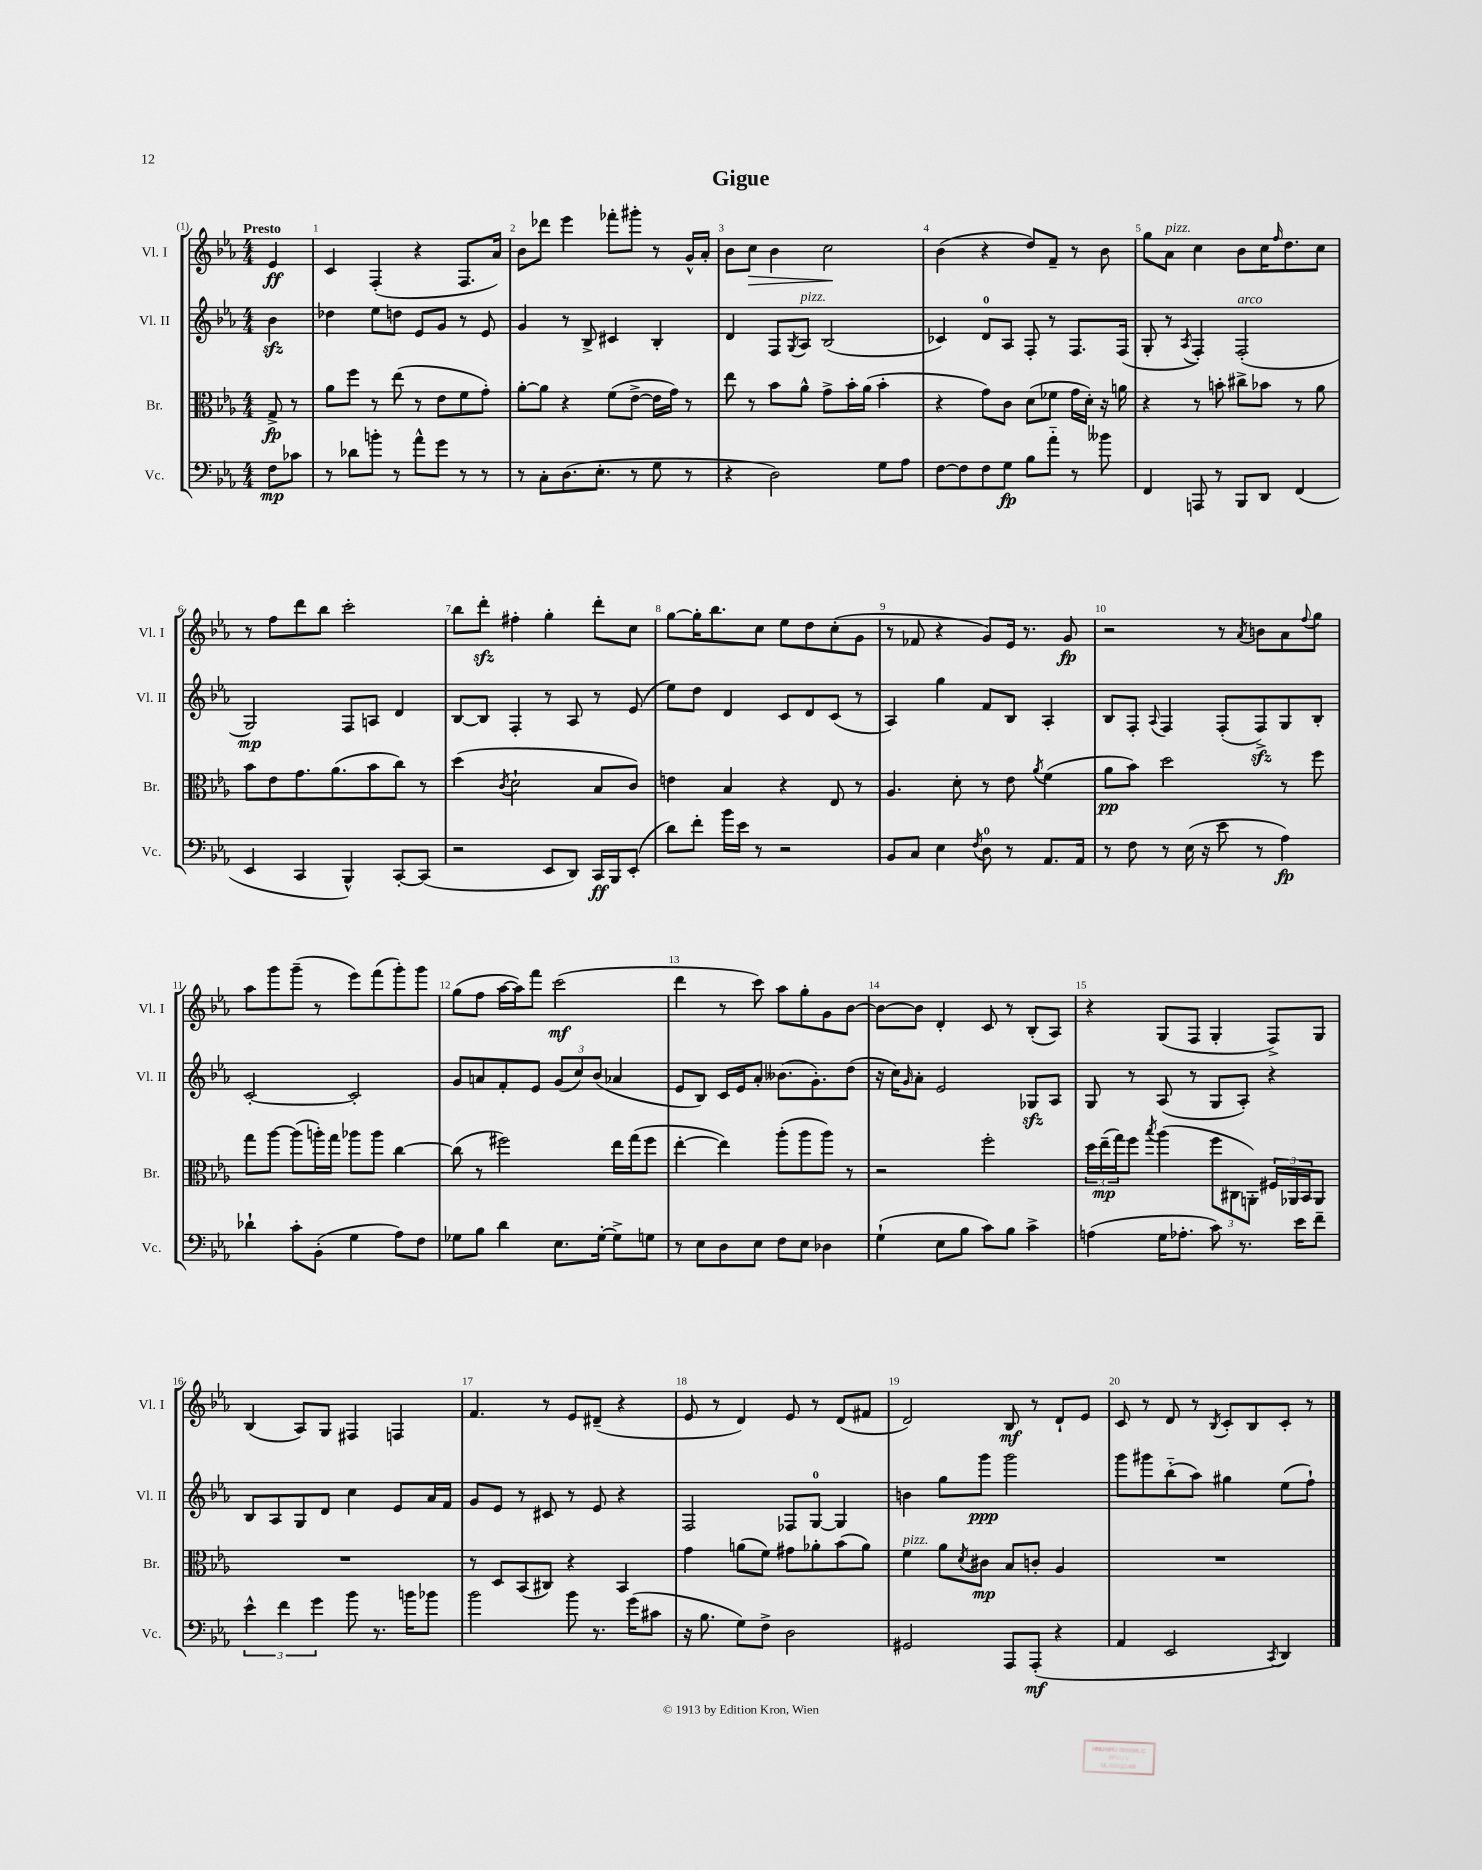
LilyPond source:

\header { title = "Gigue" }
<<
\new StaffGroup <<
\new Staff = "s0" \with { instrumentName = "Vl. I" shortInstrumentName = "Vl. I" } {
    \clef treble \key ees \major \numericTimeSignature \time 4/4 \partial 4 \tempo "Presto"
    ees'4\ff |
    c'4 f4-.( r4 f8. aes'16) |
    bes'8 des'''8 ees'''4 fes'''8-. gis'''8-. r8 g'16-^ aes'16-. |
    bes'8 c''8\> bes'4 c''2\! |
    bes'4( r4 d''8) f'8-- r8 bes'8 |
    g''8 aes'8^\markup { \italic "pizz." } c''4 bes'8 c''16 \grace { f''16 } d''8. c''8 |
    r8 f''8 d'''8 bes''8 c'''2-. |
    bes''8 d'''8-.\sfz fis''4-. g''4-. d'''8-. c''8 |
    g''8~ g''16-. bes''8. c''8 ees''8 d''8 c''8-.( g'8 |
    r8 fes'8 r4 g'8) ees'16 r8. g'8\fp |
    r2 r8 \acciaccatura { aes'8 } b'8 aes'8 \appoggiatura { f''8 } g''8 |
    aes''8 g'''8 g'''8--( r8 ees'''8) f'''8( g'''8-.) g'''8 |
    g''8( f''8 aes''16~ aes''16) f'''8 c'''2\mf( |
    d'''4 r8 c'''8) aes''8 g''8-. g'8 bes'8~ |
    bes'8~ bes'8 d'4-. c'8 r8 bes8-.( aes8) |
    r4 g8( f8 g4-. f8->) g8 |
    bes4( aes8) g8 fis4 f4 |
    f'4. r8 ees'8 dis'8--( r4 |
    ees'8 r8 d'4) ees'8 r8 d'8( fis'8 |
    d'2) bes8\mf r8 d'8-! ees'8 |
    c'8 r8 d'8 r8 \acciaccatura { bes8 } c'8-. bes8 c'8-. r8 \bar "|." |
}
\new Staff = "s1" \with { instrumentName = "Vl. II" shortInstrumentName = "Vl. II" } {
    \clef treble \key ees \major \numericTimeSignature \time 4/4 \partial 4
    bes'4\sfz |
    des''4 ees''8 d''8 ees'8 g'8 r8 ees'8 |
    g'4 r8 bes8-> cis'4 bes4-. |
    d'4 f8 \acciaccatura { g8 } aes8^\markup { \italic "pizz." } bes2( |
    ces'4) d'8-0 aes8 f8-. r8 f8. f16( |
    g8-. r8 \acciaccatura { aes8 } f4-.) f2-.^\markup { \italic "arco" }( |
    g2\mp) f8 a8 d'4 |
    bes8~ bes8 f4-. r8 aes8 r8 ees'8( |
    ees''8) d''8 d'4 c'8 d'8 c'8( r8 |
    aes4) g''4 f'8 bes8 aes4-. |
    bes8 f8-. \appoggiatura { aes8 } f4 f8-.( f8->\sfz) g8 bes8-. |
    c'2~-. c'2-. |
    g'8 a'8 f'8-. ees'8 \tuplet 3/2 { g'8( c''8) bes'8( } aes'4 |
    ees'8 bes8) c'16 ees'16 aes'8-. beses'8.( g'8.-.) d''8( |
    r16 c''16) \grace { g'16 } aes'8-. ees'2 ges8\sfz aes8 |
    g8 r8 aes8( r8 g8 aes8-.) r4 |
    bes8 aes8 g8 d'8 c''4 ees'8 aes'16 f'16 |
    g'8 ees'8 r8 cis'8 r8 ees'8 r4 |
    f2 fes8 g8-0~ g4 |
    b'4 g''8 g'''8\ppp g'''2 |
    g'''8 gis'''8 bes''8-_( aes''8) gis''4 ees''8( f''8-!) \bar "|." |
}
\new Staff = "s2" \with { instrumentName = "Br." shortInstrumentName = "Br." } {
    \clef alto \key ees \major \numericTimeSignature \time 4/4 \partial 4
    g8->\fp r8 |
    aes'8 f''8 r8 ees''8( r8 ees'8 f'8 g'8-.) |
    aes'8~-. aes'8 r4 f'8( ees'8~-> ees'16 g'16) r8 |
    ees''8 r8 bes'8 aes'8-^ g'8-> bes'16-. aes'16( bes'4-. |
    r4 g'8) c'8 d'8( fes'8 g'16 d'16-.) r16 a'16 |
    r4 r8 b'8-. cis''8-> bes'8 r8 aes'8 |
    bes'8 ees'8 g'8. aes'8.( bes'8 c''8) r8 |
    d''4( \acciaccatura { c'8 } d'2-! bes8 c'8) |
    e'4 bes4 r4 ees8 r8 |
    aes4. d'8-. r8 ees'8 \acciaccatura { aes'8 } f'4( |
    aes'8\pp bes'8) d''2 r8 f''8 |
    g''8 aes''8~ aes''8( a''16-.) g''16 aes''8 aes''8 c''4~ |
    c''8( r8 fis''2) ees''16 g''16( fis''8 |
    ees''4~-. ees''4) aes''8-.( aes''8 aes''8) r8 |
    r2 f''2-. |
    \tuplet 3/2 { d''16 ees''16--\mp( g''16) } f''8 \acciaccatura { bes''8 } aes''4( \tuplet 3/2 { f''8 cis8 a,8-.) } \tuplet 3/2 { fis16 aes,16 bes,16 } aes,8 |
    R1 |
    r8 d8 bes,8( cis8) r4 bes,4 |
    g'4 a'8( f'8) gis'8 aes'8-. bes'8( aes'8) |
    f'4^\markup { \italic "pizz." } aes'8 \acciaccatura { d'8 } cis'8\mp bes8 c'8-. aes4 |
    R1 \bar "|." |
}
\new Staff = "s3" \with { instrumentName = "Vc." shortInstrumentName = "Vc." } {
    \clef bass \key ees \major \numericTimeSignature \time 4/4 \partial 4
    f8\mp ces'8 |
    r8 des'8 b'8-. r8 aes'8-^ g'8 r8 r8 |
    r8 c8-. d8.( ees8.-. r8 g8 r8 |
    r4 d2) g8 aes8 |
    f8~ f8 f8 g8\fp bes8 aes'8-_ r8 beses'8 |
    f,4 a,,8 r8 bes,,8 d,8 f,4( |
    ees,4 c,4 bes,,4-^) c,8~-. c,8( |
    r2 ees,8 d,8) c,16\ff bes,,16 ees,8-.( |
    d'8) f'8-. bes'16 ees'16 r8 r2 |
    bes,8 c8 ees4 \acciaccatura { f8 } d8-0 r8 aes,8. aes,16 |
    r8 f8 r8 ees16( r16 ees'8 r8 aes4\fp) |
    des'4-! c'8-. bes,8-.( g4 aes8) f8 |
    ges8 bes8 d'4 ees8. ges16~-. ges8-> g8 |
    r8 ees8 d8 ees8 f8 ees8 des4 |
    g4-!( ees8 bes8 c'8) bes8 c'4-> |
    a4( g16 aes8.-. c'8) r8. ees'16 f'8-- |
    \tuplet 3/2 { ees'4-^ f'4 g'4 } bes'8 r8. b'16 bes'8 |
    bes'2 bes'8 r8. g'16( cis'8 |
    r16 bes8. g8) f8-> d2 |
    gis,2 aes,,8 aes,,8-.\mf( r4 |
    aes,4 ees,2 \acciaccatura { c,8 } d,4) \bar "|." |
}
>>
>>
\layout { \context { \Score \override BarNumber.break-visibility = ##(#f #t #t) barNumberVisibility = #all-bar-numbers-visible } }
